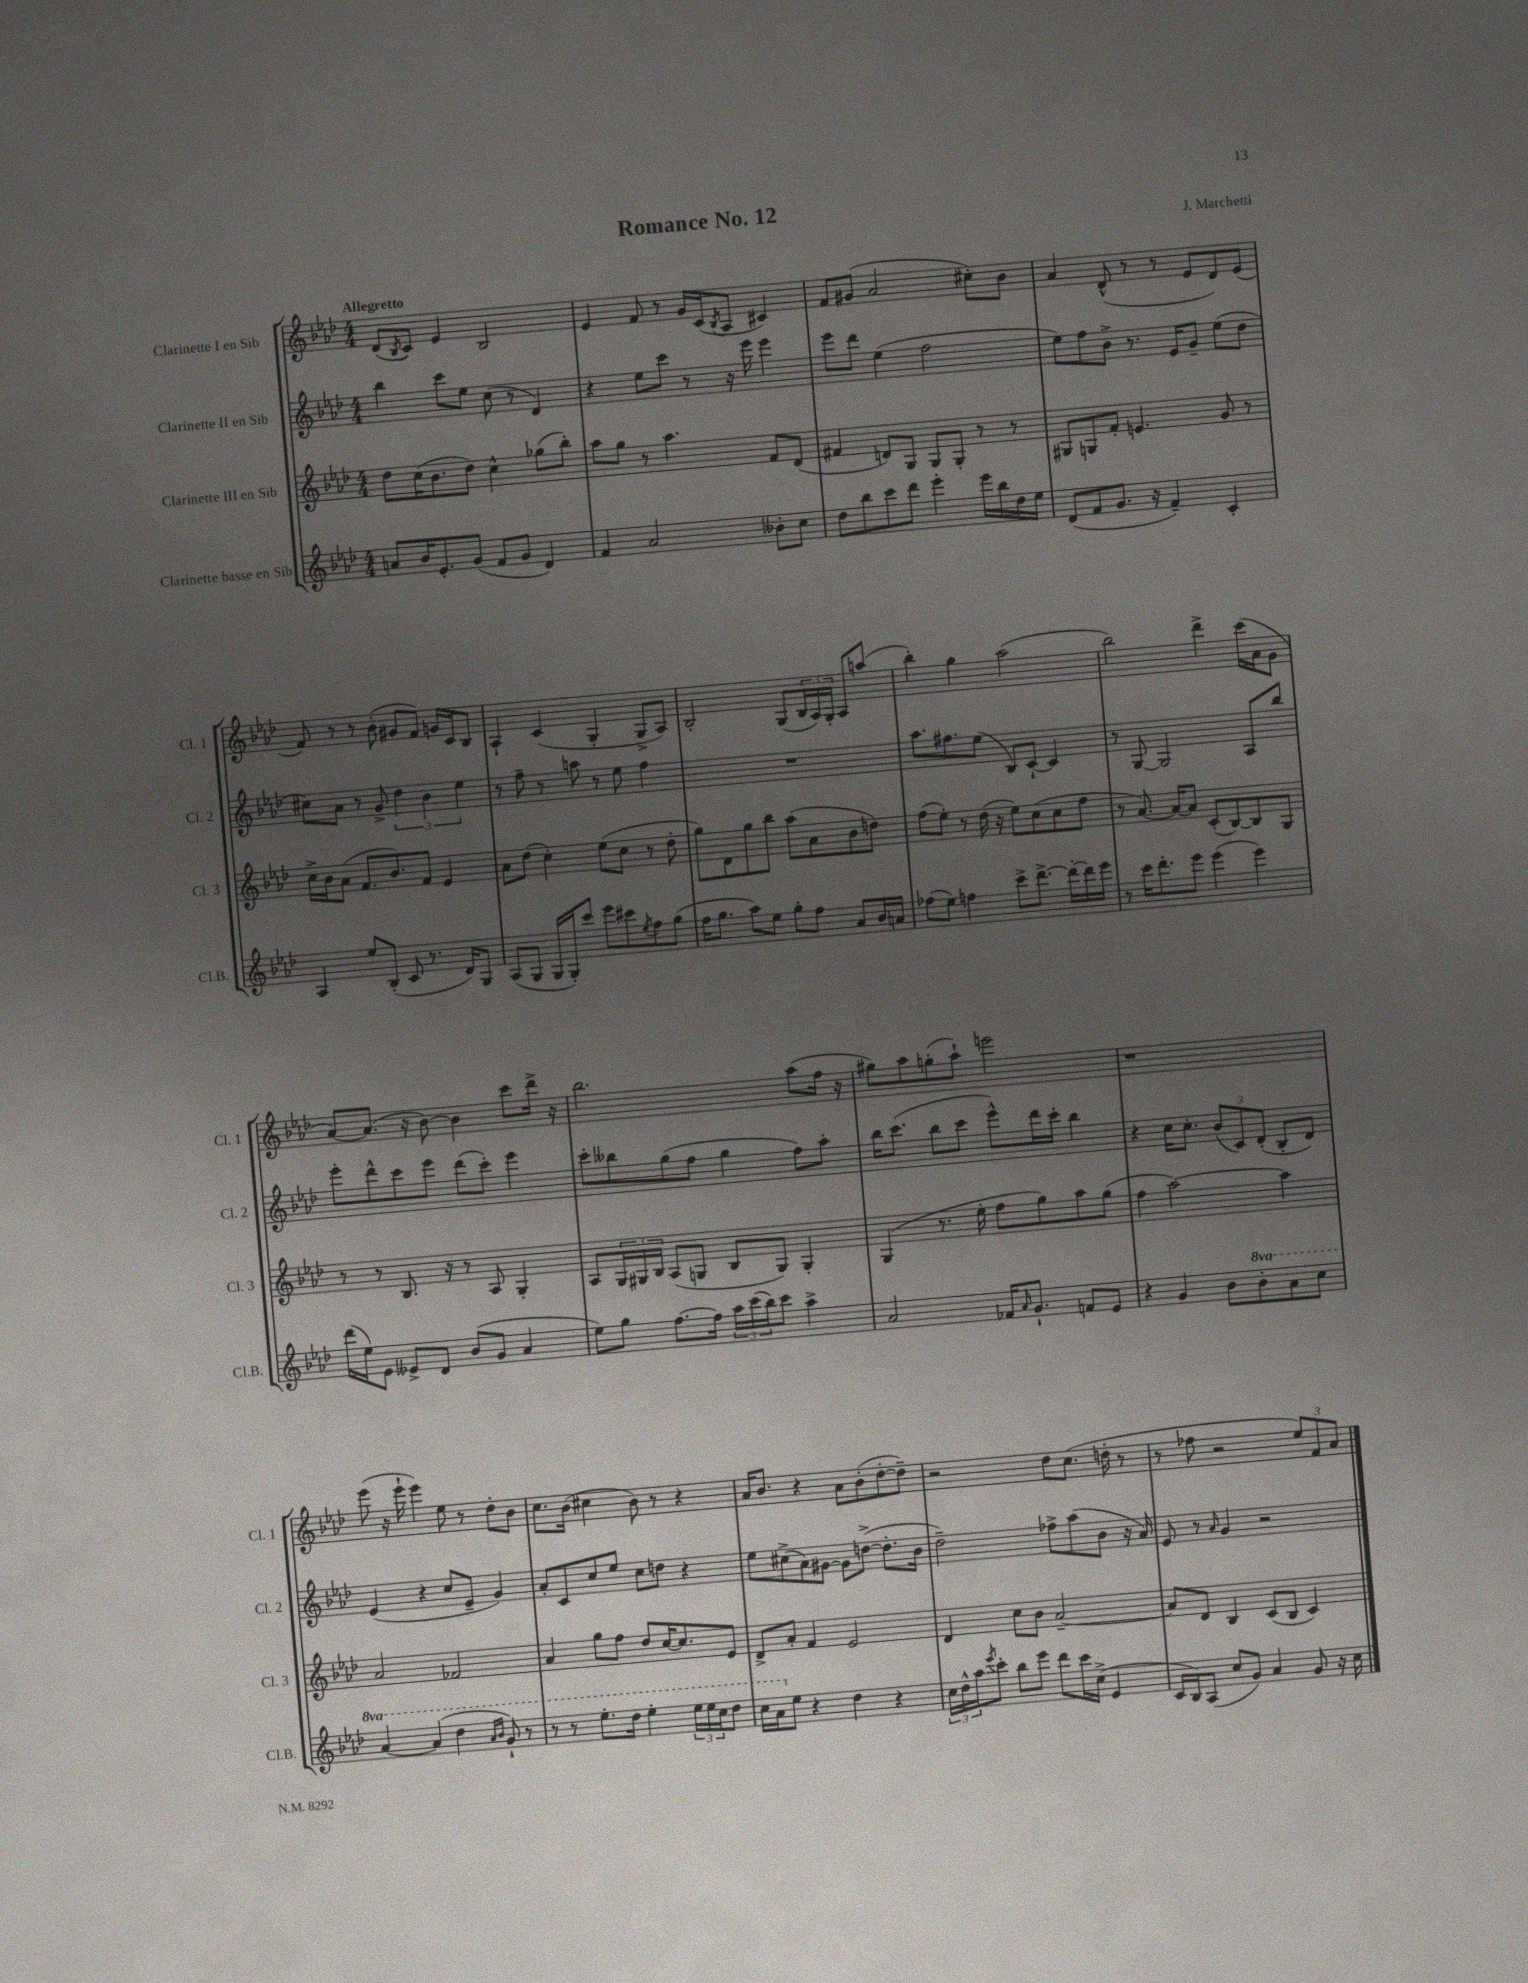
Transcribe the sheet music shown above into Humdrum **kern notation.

**kern	**kern	**kern	**kern
*staff4	*staff3	*staff2	*staff1
*clefG2	*clefG2	*clefG2	*clefG2
*k[b-e-a-d-]	*k[b-e-a-d-]	*k[b-e-a-d-]	*k[b-e-a-d-]
*M4/4	*M4/4	*M4/4	*M4/4
8a/L	8dd-\L	4bb-\	(8d-/L
.	.	.	8qB-/
16b-/K	(16cc\K	.	8c/J)
8.e-'/	8.b-\	.	.
.	.	8ccc\L	4e-/
(8g/J	8dd-\J)	8ee-\J	.
8f/L	4cc^^\	(8cc\	2B-/
8g/J	.	8r	.
4d-/)	(8gg-\L	4d-/)	.
.	8bb-'\J)	.	.
=	=	=	=
4f/	8aa-\L	4r	4e-/
.	8gg\J	.	.
2a-/	8r	8ee-\L	8f/
.	4.aa-\	8ccc\J	8r
.	.	8r	16g/LL
.	.	.	(16c/J
.	.	.	8qB-/
.	.	16r	8A-/J
.	.	16eee-\	.
8b--'\L	8f/L	4eee-\	4c#/)
8cc\J	(8d-/J	.	.
=	=	=	=
8dd-\L	4f#/	8eee-\L	8f/L
8bb-\	.	8ddd-\J	(8g#/J
8ccc\	8d/L)	(4ee-\	2a-/
8ddd-\J	8G/J	.	.
4eee-'\	8G/L	2ff\	.
.	8G'/J	.	.
16eee-\LL	8r	.	8cc#'\L)
16bb-\	.	.	.
16dd-\	8r	.	8b-\J
16ee-\JJ	.	.	.
=	=	=	=
(8d-/L	8G#/L	8ee-\L)	4a-/
8f/	8G/	8ff\	.
8.g/J	8f'/J	8b-^\J	(8d-^^/
.	4.e/	8.r	8r
16r	.	.	.
4f~/)	.	.	8r
.	.	16e-/LK	.
.	.	8g~/J	8e-/L
4c'/	8g/	(8ee-\L	8d-/)
.	8r	8dd-\J	(8e-/J
=	=	=	=
4A-/	16cc^\LL	8cc#\L)	8f/)
.	16b-\J	.	.
.	(8a-\J	8a-\J	8r
8ee-/L	8.f/L	8r	8r
(8B-'/J	.	8g^/	(8b-'\
.	8.b-/)	.	.
8c/	.	6dd-\	8g#/L
8.r	8f/J	.	8f/J)
.	.	6b-\	.
.	4e-/	.	16g/LL
16d-/LK)	.	.	16c/J
.	.	6ee-\	.
8G/J	.	.	8B-/J
=	=	=	=
(8A-/L	8a-\L	8r	4A-`/
8G/J	(8dd-\J	8ff~\	.
16G/LL	4cc'\)	8r	(4c/
16G'/J)	.	.	.
8ccc/J	.	8aa\	.
8eee-\L	(8ee-\L	8r	4G'/
8ccc#\	8cc\J	8ee-\	.
8qee-/	.	.	.
8ff\	8r	4ff\	8G^/L
(8gg\J	8dd-'\	.	8A-/J)
=	=	=	=
16ff\LK	8gg\L)	1r	2B-'/
8.gg\J	.	.	.
.	8d-\	.	.
8aa-\L)	8gg\	.	.
8ee-\J	8bb-\J	.	.
8gg'\L	(8aa-\L	.	(8G/L
8ff\J	8a-\	.	24B-/L
.	.	.	24A-/)
.	.	.	24G'/JJ
8a-/L	8b-\	.	8A-/L
16b-/L	8dd\J)	.	(8aa/J
16a/JJ	.	.	.
=	=	=	=
(8ff-\L	(8ff\L	8.aa-\L	4bb-'\)
8ee-\J)	8ee-'\J)	.	.
.	.	8.ff#\	.
4ff\	8r	.	4gg\
.	(16dd-\	(8ee-\J	.
.	16r	.	.
8ccc^\L	8ee-\L)	8B-/L)	(2aa-\
[8.ddd-^\J	(8cc\	[8c`/J	.
.	8cc\	4c/]	.
16ddd-'\_LL	.	.	.
16ddd-\]	8ff\J	.	.
16eee-\JJ	.	.	.
=	=	=	=
8r	8r	8r	2bb-\)
16ccc\LK	[8.a-/)	[8G/	.
8.ddd-'\	.	.	.
.	.	2G/]	.
.	16a-/_LK	.	.
8eee-\J	8a-/]J	.	.
(4eee-\	(8c'/L	.	4ddd-^\
.	[8B-/)	.	.
4eee-\)	8B-/]	8A-/L	(16ccc\LL
.	.	.	16a-\J
.	8G/J	8bb-/J	8g\J
=	=	=	=
(16ddd-\LL	8r	8eee-'\L	[8a-/L)
16ee-\J)	.	.	.
8e-\J	8r	8ddd-^^\	(8.a-/]J
8e--^/L	8.B-/	8ccc\	.
.	.	.	16r
8d-/J	.	8eee-\J	[8b-\)
.	16r	.	.
(8b-/L	8r	(8ddd-\L	4b-\]
8g/J	8A-/	8ccc'\J)	.
4a-/	4G'/	4eee-\	8ccc\L
.	.	.	16ddd-^\Jk
.	.	.	16r
=	=	=	=
8ee-\L)	8A-/L	8ccc'\L	2.bb-\
8gg\J	24G/L	8bb--\	.
.	24G#/	.	.
.	24B-/JJ	.	.
[8.ff\L	(8A-/L	(8gg\	.
.	8G/J	8ff\J	.
16ff\]Jk	.	.	.
24aa-\LL	8B-/L	4gg\	.
(24ccc\	.	.	.
24bb-\J)	.	.	.
8ccc\J	8G/J)	.	.
4aa-^\	4G'/	8ff\L)	(8aa-\L
.	.	8aa-'\J	16ff\Jk
.	.	.	16r
=	=	=	=
2a-/	(4G/	16bb-\LK	8gg#\L)
.	.	(8.ccc\J	.
.	.	.	8aa-\
.	8.r	8bb-\L	(8gg'\
.	.	8ccc\J	8aa-`\J)
.	16ee-'\	.	.
16f-/LK	8ff\L	8eee-^^\L)	2eee\
16qqa-/	.	.	.
8.g`/J	.	.	.
.	8gg\)	16ddd-\L	.
.	.	16ccc'\JJ	.
8f/L	8aa-\	4bb-\	.
8e-/J	(8gg\J	.	.
=	=	=	=
4r	4ff\	4r	1r
4g/	[2aa-\)	16cc\LK	.
.	.	8.cc'\J	.
8b-\L	.	(12b-/L	.
.	.	12c/)	.
8bb-'\	.	.	.
.	.	(12d-'/J	.
8aa-\	4aa-\]	8B-'/L	.
8ccc\J	.	8d-/J)	.
=	=	=	=
[4aa-/	2a-/	(4e-/	(8eee-\
.	.	.	16r
.	.	.	16eee-`\
(4aa-/]	.	4r	4eee-\)
4ddd-\	2f-/	8cc/L	8ee-\
.	.	8e-~/J	8r
16qqaa-/LL	.	.	.
16qqbb-/JJ	.	.	.
8gg`/)	.	4g/)	8dd-'\L
8r	.	.	8b-\J
=	=	=	=
8r	4a-/	8a-'/L	8.cc\L
8r	.	8c/	.
.	.	.	(16b-\Jk
8.eee-'\L	8gg\L	8cc/	4cc#\
.	8ff\J	8ee-/J	.
16ddd-\Jk	.	.	.
4eee-'\	8dd-/L	8cc\L	8b-\)
.	[16cc/K	8dd\J	8r
.	8.cc/]	.	.
24eee-\LL	.	4r	4r
24eee-\	.	.	.
24ccc\J	.	.	.
8ddd-\J	8e-/J	.	.
=	=	=	=
16ccc\LL	8d-^/L	8ee-\L	16a-/LK
16aa-\J	.	.	8.b-/J
8ee-\J	8a-'/J	(8cc#^\	.
4r	4f/	8a-\)	4r
.	.	[8g#\J	.
4dd-\	2e-/	8g#\]L	8a-\L
.	.	([8dd^\J	(8b-'\
4r	.	8.dd'\]L	[8dd-'\
.	.	.	8dd-~\]J)
.	.	16b-\Jk	.
=	=	=	=
24cc\LL	4d-/	2dd-~\)	2r
24dd-^^\	.	.	.
24aa-\J	.	.	.
8qeee-/	.	.	.
8ccc'\J	.	.	.
8bb-\L	8cc\L	.	.
8eee-\J	8b-\J	.	.
8ddd-\L	[2a-~/	8ff-^\L	8dd-\L
16ccc\L	.	(8aa-\	(8.cc\J
(16cc^\JJ	.	.	.
4e-/	.	8b-\J	.
.	.	.	16dd'\
.	.	16r	8r
.	.	16a-/)	.
=	=	=	=
16c/LL	8a-/]L	8e-/	8r
16B-/J)	.	.	.
(8A-/J	8d-/J	8r	8ff-\
.	.	16qqa-/	.
8cc/L	4B-/	4g/	2r
8g/J)	.	.	.
4a-/	(8c/L	2r	.
.	8B-/J	.	.
8g/	4c/)	.	12ee-/L)
.	.	.	12f/
16r	.	.	.
.	.	.	12a-/J
16cc\	.	.	.
==	==	==	==
*-	*-	*-	*-
